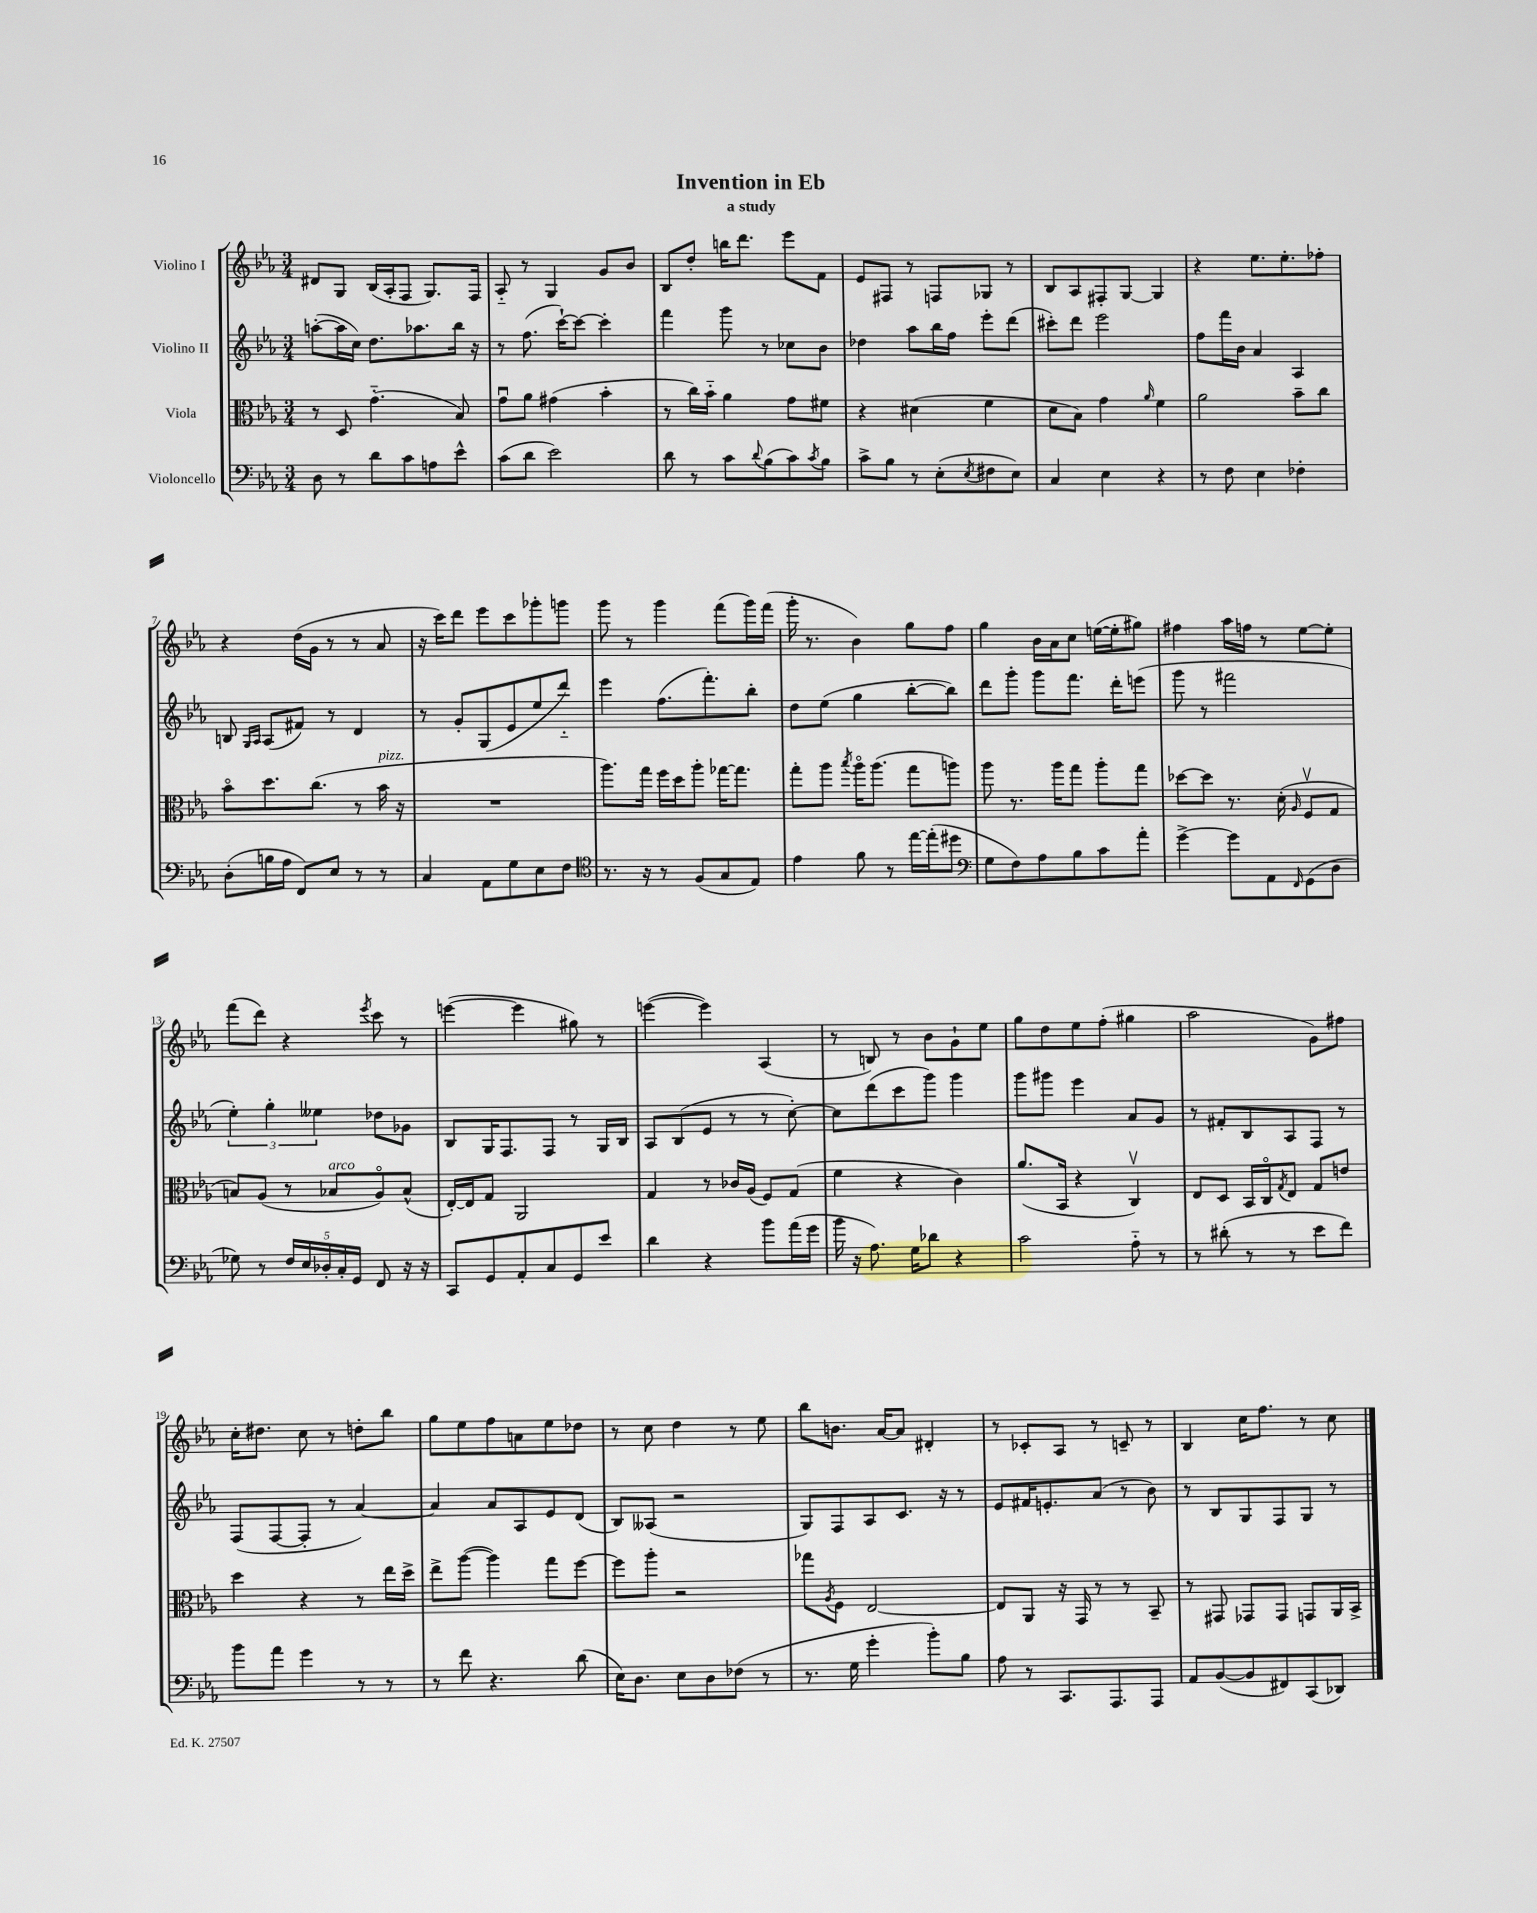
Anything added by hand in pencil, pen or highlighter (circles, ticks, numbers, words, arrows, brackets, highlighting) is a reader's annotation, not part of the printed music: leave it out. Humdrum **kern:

**kern	**kern	**kern	**kern
*staff4	*staff3	*staff2	*staff1
*clefF4	*clefC3	*clefG2	*clefG2
*k[b-e-a-]	*k[b-e-a-]	*k[b-e-a-]	*k[b-e-a-]
*M3/4	*M3/4	*M3/4	*M3/4
8D\	8r	([8aa'\L	8d#/L
8r	8D/	16aa\]L	8G/J
.	.	16cc\JJ)	.
8d\L	(4.g'~\	8.dd\L	(16B-/LL
.	.	.	16A-'/J
8c\	.	.	8F/J
.	.	8.aa-\	.
8A\	.	.	8.G/L)
8e-^^\J	8B-/)	16bb-\Jk	.
.	.	16r	16F/Jk
=	=	=	=
(8c\L	8gu\L	8r	8A-'~/
8d\J	8a-\J	(8.ff\	8r
2e-\)	(4g#\	.	4G/
.	.	[16ccc`\LK)	.
.	.	8ccc\_J	.
.	4b-'\	4ccc'\]	8g/L
.	.	.	8b-/J
=	=	=	=
8d\	8r	4fff\	8B-/L
8r	16cc\LL)	.	8dd'/J
.	16b-'~\JJ	.	.
8c\L	4a-\	8ggg\	16bb\LK
.	.	.	8.ddd\J
8qqd/	.	.	.
(8B-\	.	8r	.
8c\)	8g\L	8cc-\L	8eee-\L
8qc/	.	.	.
8B-\J	8f#\J	8b-\J	8f\J
=	=	=	=
8c^\L	4r	4dd-\	8e-/L
8B-\J	.	.	8F#/J
8r	(4d#\	8aa-\L	8r
(8E-'\L	.	16bb-\L	8F/L
.	.	16ff\JJ	.
8qE-/	.	.	.
8F#\	4f\	8eee-'\L	8G-/J
8E-\J)	.	(8ddd\J	8r
=	=	=	=
4C/	8d\L	8ccc#'\L)	8B-/L
.	8B-\J)	8ddd\J	8A-/
4E-\	4g\	2eee-\	8F#'/
.	.	.	[8G/J
.	16qqa-/	.	.
4r	4f\	.	4G/]
=	=	=	=
8r	2a-\	8ff\L	4r
8F\	.	16fff\L	.
.	.	16b-\JJ	.
4E-\	.	4a-/	8.ee-\L
.	.	.	8.ee-'\
4F-'\	8b-~\L	4A-/	.
.	8cc\J	.	8ff-'\J
=	=	=	=
(8D'\L	8b-o\L	8B/	4r
.	.	16qqG/LL	.
.	.	16qqA-/JJ	.
16B\L	8.dd\	(8A-/L	.
16A-\JJ	.	.	.
8FF/L)	.	8f#/J)	(16dd\LL
.	(8.cc\J	.	16g\JJ
8E-/J	.	8r	8r
8r	8r	4d/	8r
8r	16b-\	.	8a-/
.	16r	.	.
=	=	=	=
4C/	2.r	8r	16r
.	.	.	16ccc\LK)
.	.	8g'/L	8ddd\J
8AA-\L	.	(8G/	8eee-\L
8G\	.	8e-/	8ccc\
8E-\	.	8ee-/	8ggg-'\
8F\J	.	8ddd'~/J)	8ggg\J
=	=	=	=
*clefC4	*	*	*
8.r	8.aa-\L)	4eee-\	8ggg\
.	.	.	8r
16r	16gg\Jk	.	.
8r	16ff\LL	(8.ff\L	4ggg\
.	16dd\J	.	.
(8F/L	8aa-'\J	.	.
.	.	8.fff'\)	.
8G/	[16gg-\LK	.	(8fff\L
.	8.gg-\]J	.	.
8E-/J)	.	8bb-'\J	16ggg\L)
.	.	.	(16fff\JJ
=	=	=	=
4e-\	8gg'\L	8dd\L	16ggg'\
.	.	.	8.r
.	8aa-\J	(8ee-\J	.
.	8qbb-/	.	.
8f\	16aa-o\LK	4gg\	4b-\)
.	(8.aa-\J	.	.
8r	.	.	.
[16ee-\LL	8gg\L	[8bb-'\L	8gg\L
(16ee-'\]J	.	.	.
8dd#\J	8aa\J)	8bb-\]J)	8ff\J
=	=	=	=
*clefF4	*	*	*
8G\L	8aa-\	8ddd\L	4gg\
8F\)	8.r	8ggg'\J	.
8A-\	.	8ggg\L	16b-\LL
.	16aa-\LK	.	16a-\J
8B-\	8gg\J	8.fff\J	8cc\J
8c\	8aa-'\L	.	([16ee\LL
.	.	16ddd'\LK	16ee'\]J
8a-'\J	8gg\J	(8eee\J	8gg#\J)
=	=	=	=
[4g^\	[8dd-\L	8ggg\	4ff#\
.	8dd-\]J	8r	.
8g\]L	8.r	2fff#\	16aa-\LL
.	.	.	16ff\JJ
8AA-\	.	.	8r
.	(16d'\	.	.
16qqFF/	16qqA-/	.	.
(8GG\	8Fv/L	.	[8ee-\L
8D\J	8G/J	.	8ee-'\]J
=	=	=	=
8G-\)	8B/L)	6ee-'\)	(8fff\L
8r	(8A-/J	.	8ddd\J)
.	.	6gg'\	.
20F/LL	8r	.	4r
20E-/	.	.	.
.	.	6ee--\	.
20D-'/	.	.	.
.	8B-/L	.	.
20C'/	.	.	.
20GG/JJ	.	.	.
.	.	.	8qeee-/
8FF/	8A-o/)	8dd-\L	8ccc\
16r	(8B-^^/J	8g-\J	8r
16r	.	.	.
=	=	=	=
8CC/L	[16E-'/LL)	8B-/L	([4eee\
.	16E-/]J	.	.
8GG/	8G/J	16G/K	.
.	.	8.F/	.
8AA-'/	2AA-/	.	4eee\]
8C/	.	8F/J	.
8GG/	.	8r	8gg#\)
8e-/J	.	16G/LL	8r
.	.	16B-/JJ	.
=	=	=	=
4d\	4G/	8A-/L	([4eee\
.	.	(8B-/	.
4r	8r	8e-/J	4eee\])
.	16c-/LL	8r	.
.	(16A-/JJ	.	.
8b-\L	8F/L)	8r	(4A-/
(16a-\L	(8G/J	[8cc'\)	.
16g\JJ	.	.	.
=	=	=	=
16b-\	4f\	8cc\]L	8r
16r	.	.	.
8.A-\)	.	(8ddd\	8B/)
.	4r	8ccc\	8r
16G\LK	.	.	.
8d-\J	.	8ggg\J)	8b-\L
4r	4c\)	4ggg\	8g`\
.	.	.	8ee-\J
=	=	=	=
2c\	(8.a-/L	8ggg\L	8gg\L
.	.	8ggg#\J	8dd\
.	16BB-/Jk	.	.
.	4r	4eee-\	8ee-\
.	.	.	(8ff'\J
8A-'~\	4Cv/)	8a-/L	4gg#\
8r	.	8g/J	.
=	=	=	=
8r	8E-/L	8r	2aa-\
(8d#'\	8D/J	8f#'/L	.
8r	16BB-/LL	8B-/	.
.	16Co/J	.	.
.	8qG/	.	.
8r	8E-/J	8A-/	.
8e-\L	8G/L	8F/J	8g\L)
8f\J)	8e/J	8r	8ff#\J
=	=	=	=
8b-\L	4dd\	(8F/L	16cc'\LK
.	.	.	8.dd#\J
8a-\J	.	[8F/	.
4g\	4r	8F'/]J	8cc\
.	.	8r	8r
8r	8r	[4a-/)	8dd'\L
8r	16ee-\LL	.	8bb-\J
.	16dd^\JJ	.	.
=	=	=	=
8r	8ee-^\L	4a-/]	8gg\L
8f\	([8aa-\J	.	8ee-\
4.r	4aa-\])	8a-/L	8ff\
.	.	8A-/	8a\
.	8gg\L	8e-/	8ee-\
(8d\	[8ff\J	(8d/J	8dd-\J
=	=	=	=
16E-\LK)	8ff\]L	8B-/L)	8r
8.D\J	.	.	.
.	8aa-'\J	(8A--/J	8cc\
8E-\L	2r	2r	4dd\
8D\	.	.	.
(8F-\J	.	.	8r
8r	.	.	8ee-\
=	=	=	=
8.r	8gg-\L	8G/L)	8bb-\L
.	8qA-/	.	.
.	8F\J	8F/	8.b\J
16G\	.	.	.
4g'\	[2E-/	8A-/	.
.	.	.	[16a-/LK
.	.	8.c/J	8a-/]J
8b-'\L)	.	.	4d#'/
.	.	16r	.
8B-\J	.	8r	.
=	=	=	=
8A-\	8E-/]L	8e-/L	8r
8r	8AA-/J	16f#/K	8c-'/L
.	.	8.e'/	.
8.CC/L	16r	.	8A-/J
.	16GG/	.	.
.	8r	(8a-/J	8r
8.AAA-/	.	.	.
.	8r	8r	8c~/
8AAA-/J	8BB-~/	8b-\)	8r
=	=	=	=
8AA-/L	8r	8r	4B-/
([8BB-/	8GG#/	8B-/L	.
8BB-/]	8GG-/L	8G/	16cc\LK
.	.	.	8.ff\J
8FF#/)	8GG-/J	8F/	.
(8CC/	8GG/L	8G/J	8r
8DD-/J)	16AA-/L	8r	8cc\
.	16BB-^/JJ	.	.
==	==	==	==
*-	*-	*-	*-
